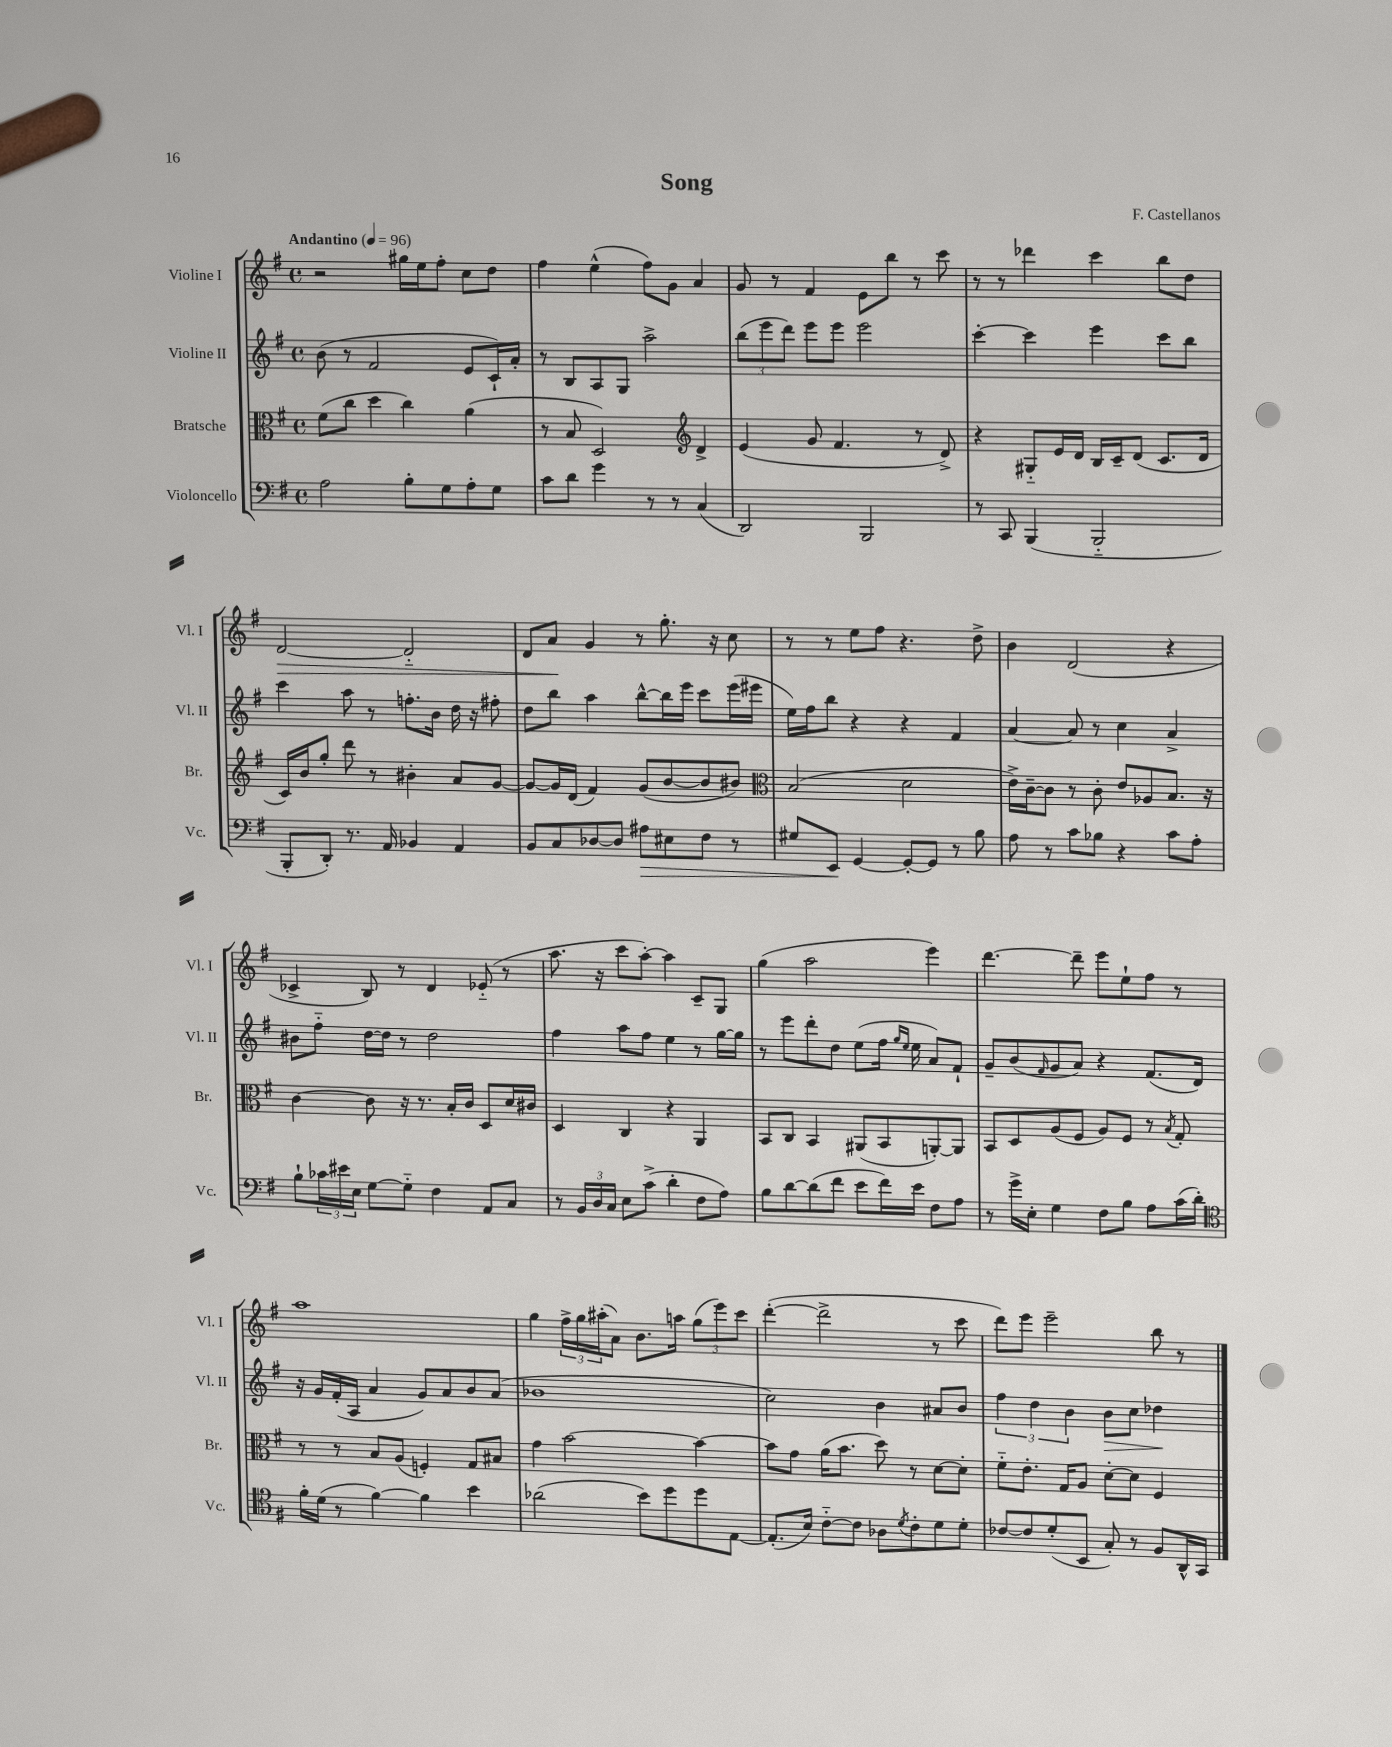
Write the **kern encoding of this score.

**kern	**dynam	**kern	**kern	**dynam	**kern	**dynam
*part4	*part4	*part3	*part2	*part2	*part1	*part1
*staff4	*staff4	*staff3	*staff2	*staff2	*staff1	*staff1
*I"Violoncello	*	*I"Bratsche	*I"Violine II	*	*I"Violine I	*
*I'Vc.	*	*I'Br.	*I'Vl. II	*	*I'Vl. I	*
*clefF4	*	*clefC3	*clefG2	*	*clefG2	*
*k[f#]	*	*k[f#]	*k[f#]	*	*k[f#]	*
*M4/4	*	*M4/4	*M4/4	*	*M4/4	*
*met(c)	*	*met(c)	*met(c)	*	*met(c)	*
*MM96	*	*MM96	*MM96	*	*MM96	*
=1	=1	=1	=1	=1	=1	=1
!	!	!	!	!	!LO:TX:a:B:t=Andantino	!
2A\	.	(8f#\L	(8b\	.	2r	.
.	.	8cc\J	8r	.	.	.
.	.	4dd\	2f#/	.	.	.
8B'\L	.	4cc\)	.	.	16gg#X\LL	.
.	.	.	.	.	16ee\J	.
8G\	.	.	.	.	8ff#'\J	.
8A'\	.	(4a\	8e/L	.	8cc\L	.
8G\J	.	.	16c`/L)	.	8dd\J	.
.	.	.	16a'/JJ	.	.	.
=2	=2	=2	=2	=2	=2	=2
8c\L	.	8r	8r	.	4ff#\	.
8d\J	.	8B/	8B/L	.	.	.
4g\	.	2D/)	8A/	.	(4ee^^\	.
.	.	.	8G/J	.	.	.
8r	.	.	2aa^\	.	8ff#\L)	.
8r	.	.	.	.	8g\J	.
*	*	*clefG2	*	*	*	*
(4C/	.	4d^/	.	.	4a/	.
=3	=3	=3	=3	=3	=3	=3
2DD/)	.	(4e/	(12bb\L	.	8g/	.
.	.	.	12eee\	.	.	.
.	.	.	.	.	8r	.
.	.	.	12ddd\J)	.	.	.
.	.	8g/	8eee\L	.	4f#/	.
.	.	4.f#/	8eee\J	.	.	.
2BBB/	.	.	2eee\	.	8e\L	.
.	.	.	.	.	8bb\J	.
.	.	8r	.	.	8r	.
.	.	8d^/)	.	.	8ccc\	.
=4	=4	=4	=4	=4	=4	=4
8r	.	4r	[4ccc'\	.	8r	.
8CC/	.	.	.	.	8r	.
(4BBB/	.	8G#X/L	4ccc\]	.	4ddd-X\	.
.	.	16e/L	.	.	.	.
.	.	16d/JJ	.	.	.	.
2BBB/	.	16B/LL	4eee\	.	4ccc\	.
.	.	16c~/J	.	.	.	.
.	.	(8d/J	.	.	.	.
.	.	8.c/L	8ccc\L	.	8bb\L	.
.	.	.	8bb\J	.	8dd\J	.
.	.	16d/Jk	.	.	.	.
!!LO:LB:g=z
=5	=5	=5	=5	=5	=5	=5
!	!	!	!	!	!	!LO:HP:b
8BBB'/L	.	16c/LL)	4ccc\	.	[2d/	>
.	.	16b/J	.	.	.	.
8DD'/J)	.	8gg'/J	.	.	.	.
8.r	.	8ddd\	8aa\	.	.	.
.	.	8r	8r	.	.	.
16AA/	.	.	.	.	.	.
4BB-X/	.	4b#X'\	8.ffn'\L	.	2d/]	.
.	.	.	16b\Jk	.	.	.
4AA/	.	8a/L	16dd\	.	.	.
.	.	.	16r	.	.	.
.	.	[8g/J	8ff#X'\	.	.	.
=6	=6	=6	=6	=6	=6	=6
8BB/L	.	8g/L_	8dd\L	.	8d/L	.
8C/	.	16g/L]	8bb\J	.	8a/J	.
.	.	(16d/JJ	.	.	.	.
[8D-X/	.	4f#/)	4aa\	.	4g/	]
8D-/J]	.	.	.	.	.	.
!	!LO:HP:b	!	!	!	!	!
8A#X\L	>	(8g/L	[8bb^^\L	.	8r	.
8E#X\	.	[8b/	16bb\L]	.	8.gg'\	.
.	.	.	16eee\JJ	.	.	.
8F#\J	.	8b/]	8ccc\L	.	.	.
.	.	.	.	.	16r	.
8r	.	8b#X/J)	(16eee\L	.	8cc\	.
.	.	.	16eee#X\JJ	.	.	.
=7	=7	=7	=7	=7	=7	=7
*	*	*clefC3	*	*	*	*
8G#X/L	.	(2B/	16ee\LL)	.	8r	.
.	.	.	16ff#\J	.	.	.
8EE/J	.	.	8bb\J	.	8r	.
[4GG/	]	.	4r	.	8ee\L	.
.	.	.	.	.	8ff#\J	.
8GG'/L_	.	2d\	4r	.	4.r	.
8GG/J]	.	.	.	.	.	.
8r	.	.	4f#/	.	.	.
8B\	.	.	.	.	8dd^\	.
=8	=8	=8	=8	=8	=8	=8
8A\	.	16e^\LL)	[4a/	.	4b\	.
.	.	[16c~\J	.	.	.	.
8r	.	8c\J]	.	.	.	.
8c\L	.	8r	8a/]	.	(2d/	.
8B-X\J	.	8c'\	8r	.	.	.
4r	.	8e/L	4cc\	.	.	.
.	.	8A-X/	.	.	.	.
8c\L	.	8.B/J	4a^/	.	4r	.
8A'\J	.	.	.	.	.	.
.	.	16r	.	.	.	.
!!LO:LB:g=z
=9	=9	=9	=9	=9	=9	=9
8B`\L	.	[4c\	8b#X\L	.	4c-X^/	.
24c-X\L	.	.	8ff#\J	.	.	.
24e#X\	.	.	.	.	.	.
24E\JJ	.	.	.	.	.	.
[8G\L	.	8c\]	[16dd\LL	.	8B/)	.
.	.	.	16dd\JJ]	.	.	.
8G\J]	.	16r	8r	.	8r	.
.	.	8.r	.	.	.	.
4F#\	.	.	2dd\	.	4d/	.
.	.	16B'/LL	.	.	.	.
.	.	16c/JJ	.	.	.	.
8AA/L	.	8D/L	.	.	(8e-X/	.
8C/J	.	16d/L	.	.	8r	.
.	.	16c#X/JJ	.	.	.	.
=10	=10	=10	=10	=10	=10	=10
8r	.	4D/	4ff#\	.	8.aa\	.
24BB/LL	.	.	.	.	.	.
24D/	.	.	.	.	.	.
.	.	.	.	.	16r	.
24C/JJ	.	.	.	.	.	.
8E\L	.	4C/	8aa\L	.	8ccc\L	.
(8c^\J	.	.	8ff#\J	.	[8aa'\J)	.
4d'\	.	4r	4ee\	.	4aa\]	.
8F#\L	.	4AA/	8r	.	8c~/L	.
8A\J)	.	.	[16gg\LL	.	8G/J	.
.	.	.	16gg\JJ]	.	.	.
=11	=11	=11	=11	=11	=11	=11
8B\L	.	8BB/L	8r	.	(4gg\	.
[8d\	.	8C/J	8eee\L	.	.	.
(8d\]	.	4BB/	8ddd'\	.	2aa\	.
8f#\J	.	.	8dd\J	.	.	.
8e\L	.	(8AA#X/L	(8ee\L	.	.	.
16f#\L)	.	8BB/	16ff#\Jk	.	.	.
.	.	.	16qqgg/LL	.	.	.
.	.	.	16qqee/JJ	.	.	.
16e\JJ	.	.	16ee\	.	.	.
8F#\L	.	[8AAn'/)	8a/L)	.	4eee\)	.
8A\J	.	8AA/J]	8f#`/J	.	.	.
=12	=12	=12	=12	=12	=12	=12
8r	.	8BB/L	8g~/L	.	[4.ddd\	.
16g^\LL	.	8D/	(8b/	.	.	.
16E'\JJ	.	.	.	.	.	.
.	.	.	16qqf#/	.	.	.
4G\	.	(8A/	8g/	.	.	.
.	.	8F#/J	8a/J)	.	8ddd~\]	.
8F#\L	.	8A/L)	4r	.	8eee\L	.
8B\J	.	8F#/J	.	.	8ee`\	.
8A\L	.	8r	(8.f#/L	.	8ff#\J	.
.	.	8qB/	.	.	.	.
(16c\L	.	8G'/	.	.	8r	.
16d'\JJ)	.	.	16d/Jk)	.	.	.
!!LO:LB:g=z
=13	=13	=13	=13	=13	=13	=13
*clefC4	*	*	*	*	*	*
16f#'\LL	.	8r	16r	.	1aa	.
(16d\JJ	.	.	16g/LL	.	.	.
8r	.	8r	(16f#'/	.	.	.
.	.	.	16A/JJ	.	.	.
[4f#\)	.	8B/L	4a/	.	.	.
.	.	(8A/J	.	.	.	.
4f#\]	.	4Fn'/)	8g/L)	.	.	.
.	.	.	8a/	.	.	.
4b\	.	8G/L	8b/	.	.	.
.	.	8B#X/J	(8a/J	.	.	.
=14	=14	=14	=14	=14	=14	=14
(2a-X\	.	4g\	1b-X	.	4gg\	.
.	.	[2b\	.	.	24ff#^\LL	.
.	.	.	.	.	24gg\	.
.	.	.	.	.	(24aa#X'\J	.
.	.	.	.	.	8a\J)	.
8b\L)	.	.	.	.	8.b\L	.
8dd\	.	.	.	.	.	.
.	.	.	.	.	16aan\Jk	.
8dd\	.	4b\_	.	.	(12gg\L	.
.	.	.	.	.	12eee\)	.
[8E\J	.	.	.	.	.	.
.	.	.	.	.	12ccc\J	.
=15	=15	=15	=15	=15	=15	=15
(8.E'/L]	.	8b\L]	2cc\)	.	([4ddd'\	.
.	.	8g\J	.	.	.	.
16B/Jk)	.	.	.	.	.	.
[8c\L	.	(16a\KL	.	.	2ddd^\]	.
.	.	8.b\J	.	.	.	.
8c\J]	.	.	.	.	.	.
8A-X\L	.	8dd\)	4b\	.	.	.
8qd/	.	.	.	.	.	.
8c'\	.	8r	.	.	.	.
8d\	.	[8d\L	8a#X/L	.	8r	.
8d'\J	.	8d'\J]	8b/J	.	8ccc\	.
=16	=16	=16	=16	=16	=16	=16
[8c-X/L	.	8f#\L	6ff#\	.	8ddd\L)	.
8c-/]	.	8.e'\J	.	.	8eee\J	.
.	.	.	6dd\	.	.	.
(8d'/	.	.	.	.	2eee~\	.
.	.	16G/KL	.	.	.	.
.	.	.	6b\	.	.	.
8BB/J	.	8A/J	.	.	.	.
!	!	!	!	!LO:HP:b	!	!
8G'/)	.	[8d'\L	8b\L	>	.	.
8r	.	8d\J]	8cc\J	.	.	.
8F#/L	.	4F#/	4dd-X\	.	8bb\	.
16AA^^/L	.	.	.	.	8r	.
16GG/JJ	.	.	.	.	.	.
.	.	.	.	]	.	.
==	==	==	==	==	==	==
*-	*-	*-	*-	*-	*-	*-
